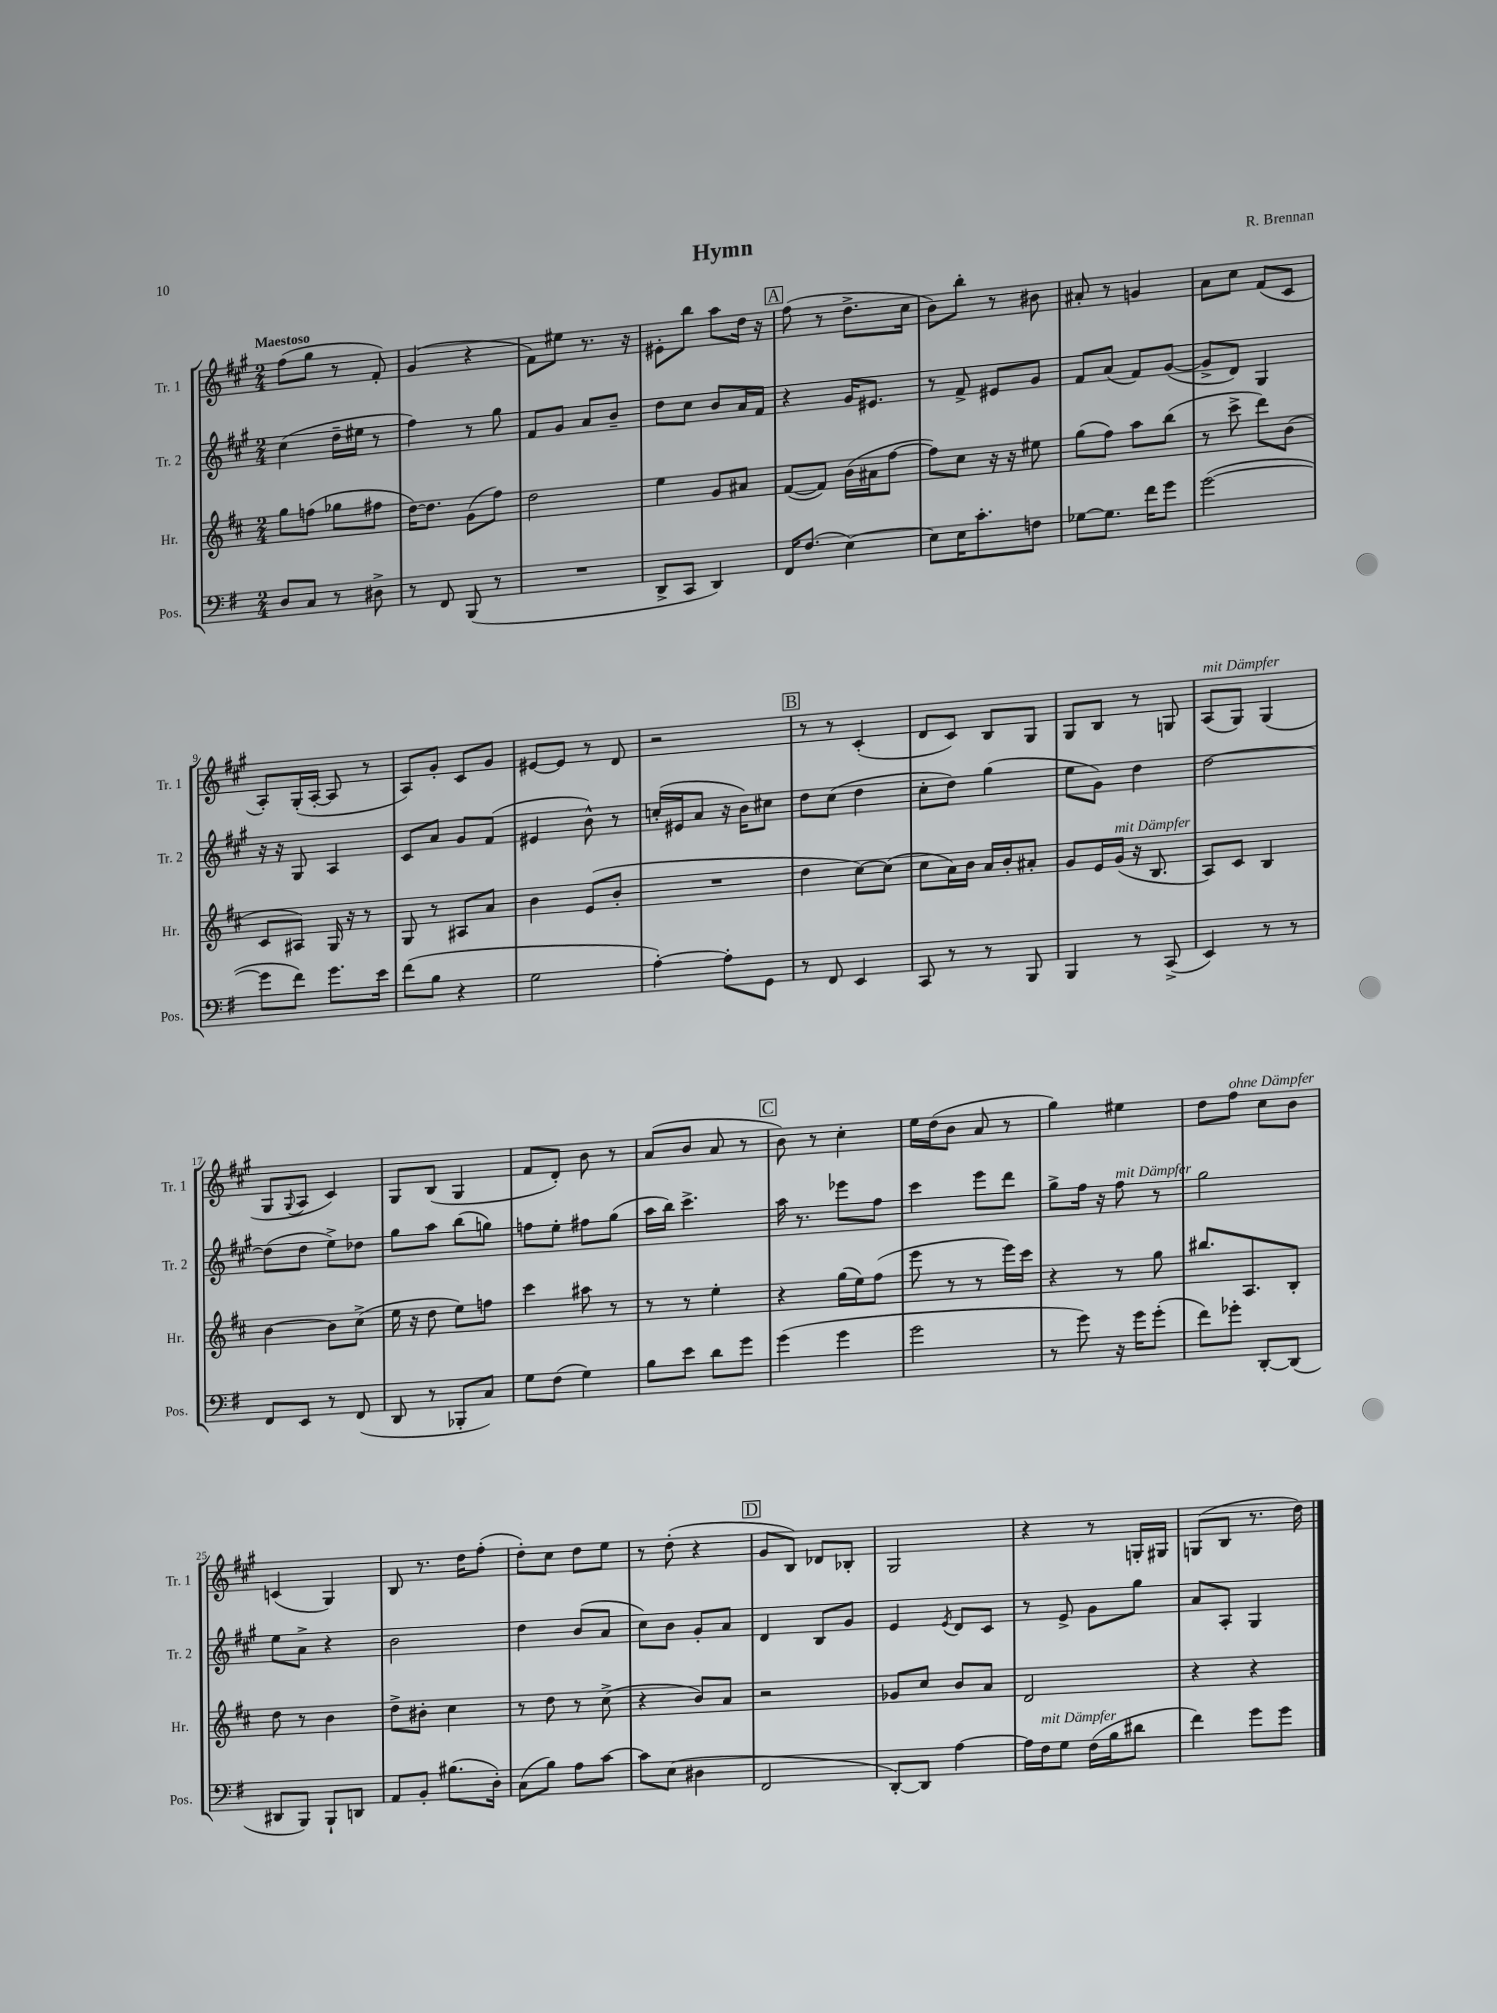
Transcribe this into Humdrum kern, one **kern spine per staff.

**kern	**kern	**kern	**kern
*staff4	*staff3	*staff2	*staff1
*clefF4	*clefG2	*clefG2	*clefG2
*k[f#]	*k[f#c#]	*k[f#c#g#]	*k[f#c#g#]
*M2/4	*M2/4	*M2/4	*M2/4
8D/L	8gg\L	(4cc#\	(8ff#\L
8C/J	(8ff\J	.	8gg#\J
8r	8gg-\L	16dd~\LL	8r
.	.	16ee#\JJ	.
8D#^\	8ff#\J	8r	8f#'/)
=	=	=	=
8r	[16dd\LK)	4ff#\)	(4g#/
.	8.dd\]J	.	.
8FF#/	.	.	.
(8BBB/	(8g\L	8r	4r
8r	8ff#\J)	8gg#\	.
=	=	=	=
2r	2dd\	8f#/L	8f#\L)
.	.	8g#/J	8ee#\J
.	.	8a/L	8.r
.	.	8b~/J	.
.	.	.	16r
=	=	=	=
8DD^/L	4ee\	8dd\L	8e#'\L
8CC/J	.	8cc#\J	8bb\J
4DD/)	8g/L	8b/L	8aa\L
.	8a#/J	16a/L	16dd\Jk
.	.	16f#/JJ	16r
=	=	=	=
16FF#/LK	([8f#/L	4r	(8ff#\
(8.F#/J	.	.	.
.	8f#/]J)	.	8r
[4E\)	(16b\LL	16g#/LK	8.dd^\L
.	16a#\J	8.e#/J	.
.	[8ff#\J	.	.
.	.	.	16cc#\Jk
=	=	=	=
8E\]L	8ff#\]L)	8r	8b\L)
16E\K	8cc#\J	8f#^/	8bb'\J
8.c'\	.	.	.
.	16r	8e#/L	8r
.	16r	.	.
8F\J	8ee#\	8g#/J	8b#\
=	=	=	=
[8G-\L	(8gg\L	8f#/L	8a#'/
8.G-\]J	8ff#\J)	(8a/J	8r
.	8aa\L	8f#/L)	4g/
16f#\LK	.	.	.
8g\J	(8bb\J	([8g#/J	.
=	=	=	=
([2g\	8r	8g#^/]L	8a\L
.	8ccc#^\	8d/J)	8cc#\J
.	8ddd\L)	4G#/	(8f#/L
.	(8b\J	.	8c#/J
=	=	=	=
8g\]L	8c#/L	16r	8A'/L)
.	.	16r	.
8f#\J)	8A#/J)	8G#/	(16G#'/L
.	.	.	[16A'/JJ
8.g\L	16G/	4A/	8A/]
.	16r	.	.
.	8r	.	8r
16e\Jk	.	.	.
=	=	=	=
(8f#\L	8G/	8c#/L	8A/L)
8B\J	8r	8a/J	8g#'/J
4r	8A#/L	8g#/L	8c#/L
.	8a/J	(8f#/J	8g#/J
=	=	=	=
2G\	4b\	4e#/	[8e#/L
.	.	.	8e#/]J
.	(8e/L	8b^^\)	8r
.	8b'/J	8r	8d/
=	=	=	=
[4A'\)	2r	(16cc'/LL	2r
.	.	16e#/J	.
.	.	8a/J	.
8A'\]L	.	16r	.
.	.	16b\LK)	.
8GG\J	.	8cc#\J	.
=	=	=	=
8r	4dd\	8dd\L	8r
8FF#/	.	(8cc#\J	8r
4EE/	[8cc#\L)	4dd\	(4c#'/
.	(8cc#\]J	.	.
=	=	=	=
8CC/	8cc#\L	8cc#'\L	8d/L
8r	16a\L)	8dd\J)	8c#/J)
.	16b\JJ	.	.
8r	16a/LL	(4gg#\	8B/L
.	16b'/J	.	.
8BBB/	8a#'/J	.	8G#/J
=	=	=	=
4BBB/	8g/L	8ee\L	8G#/L
.	16e/L	8g#\J)	8B/J
.	(16g/JJ	.	.
8r	16r	4dd\	8r
.	8.B/	.	.
(8CC^/	.	.	8G/
=	=	=	=
4EE/)	8A/L)	[2dd\	(8A/L
.	8c#/J	.	8G#/J)
8r	4B/	.	(4G#/
8r	.	.	.
=	=	=	=
8FF#/L	[4b\	(8dd\]L	8G#/L
.	.	.	8qqG#/
8EE/J	.	8dd\J	8A/J
8r	8b\]L	8ee^\L)	4c#/)
(8FF#/	(8cc#^\J	8dd-\J	.
=	=	=	=
8DD/	16ee\	8gg#\L	8G#/L
.	16r	.	.
8r	8dd\	8aa\J	(8B/J
8BBB-'/L	8ee\L)	(8bb\L	4G#/
8C/J)	8ff\J	8gg\J)	.
=	=	=	=
8G\L	4ccc#\	8ff\L	8f#/L
(8F#\J	.	8ee'\J	8d'/J)
4G\)	8aa#\	8ff#\L	8b\
.	8r	(8gg#\J	8r
=	=	=	=
8B\L	8r	16aa\LL	(8a/L
.	.	16bb\JJ)	.
8e\J	8r	4.ccc#^\	8b/J
8d\L	4ee'\	.	8a/
8g\J	.	.	8r
=	=	=	=
(4g\	4r	16aa\	8b\)
.	.	8.r	.
.	.	.	8r
4g\	(16gg\LL	8eee-\L	4cc#'\
.	16ee\J)	.	.
.	(8ff#\J	8ff#\J	.
=	=	=	=
2g\	8eee\	4ccc#\	16ee\LL
.	.	.	(16dd\J
.	8r	.	8b\J
.	8r	8eee\L	8a/
.	16eee\LL)	8ddd\J	8r
.	16ccc#\JJ	.	.
=	=	=	=
8r	4r	8gg#^\L	4gg#\)
8g\)	.	16ff#\Jk	.
.	.	16r	.
16r	8r	8ff#\	4ee#\
16g\LK	.	.	.
(8g'\J	8gg\	8r	.
=	=	=	=
8f#\L)	8.bb#/L	2gg#\	8dd\L
8g-'\J	.	.	8ff#\J
.	8.A/	.	.
[8DD'/L	.	.	8cc#\L
(8DD/]J	8B'/J	.	8b\J
=	=	=	=
8DD#/L	8dd\	8ee\L	(4c/
8BBB/J)	8r	8a^\J	.
8BBB`/L	4b\	4r	4G#/)
8DD/J	.	.	.
=	=	=	=
8AA/L	8dd^\L	2b\	8B/
8BB'/J	8b#'\J	.	8.r
(8.B#\L	4cc#\	.	.
.	.	.	16dd\LK
.	.	.	(8ff#'\J
16D'\Jk)	.	.	.
=	=	=	=
(8C\L	8r	4dd\	8dd'\L)
8B\J)	8dd\	.	8cc#\J
8A\L	8r	(8b/L	8dd\L
[8c\J	(8cc#^\	8a/J	8ee\J
=	=	=	=
8c\]L	4r	8cc#\L)	8r
(8E\J	.	8b\J	(8dd'\
4D#\	8b/L)	8g#'/L	4r
.	8a/J	8a/J	.
=	=	=	=
2FF#/	2r	4d/	8g#/L
.	.	.	8B/J)
.	.	8B/L	8d-/L
.	.	8g#/J	8B-'/J
=	=	=	=
[8DD'/L)	8g-/L	4e/	2G#/
8DD/]J	8cc#/J	.	.
.	.	8qe/	.
[4A\	8b/L	8d/L	.
.	8a/J	8c#/J	.
=	=	=	=
16A\]LL	2d/	8r	4r
16F#\J	.	.	.
8G\J	.	8e^/	.
(16F#\LL	.	8g#\L	8r
16B\J	.	.	.
8d#\J	.	8gg#\J	16G'/LL
.	.	.	16G#/JJ
=	=	=	=
4f#\)	4r	8a/L	(8G/L
.	.	8A'/J	8B/J
8g\L	4r	4G#/	8.r
8g\J	.	.	.
.	.	.	16dd\)
==	==	==	==
*-	*-	*-	*-
